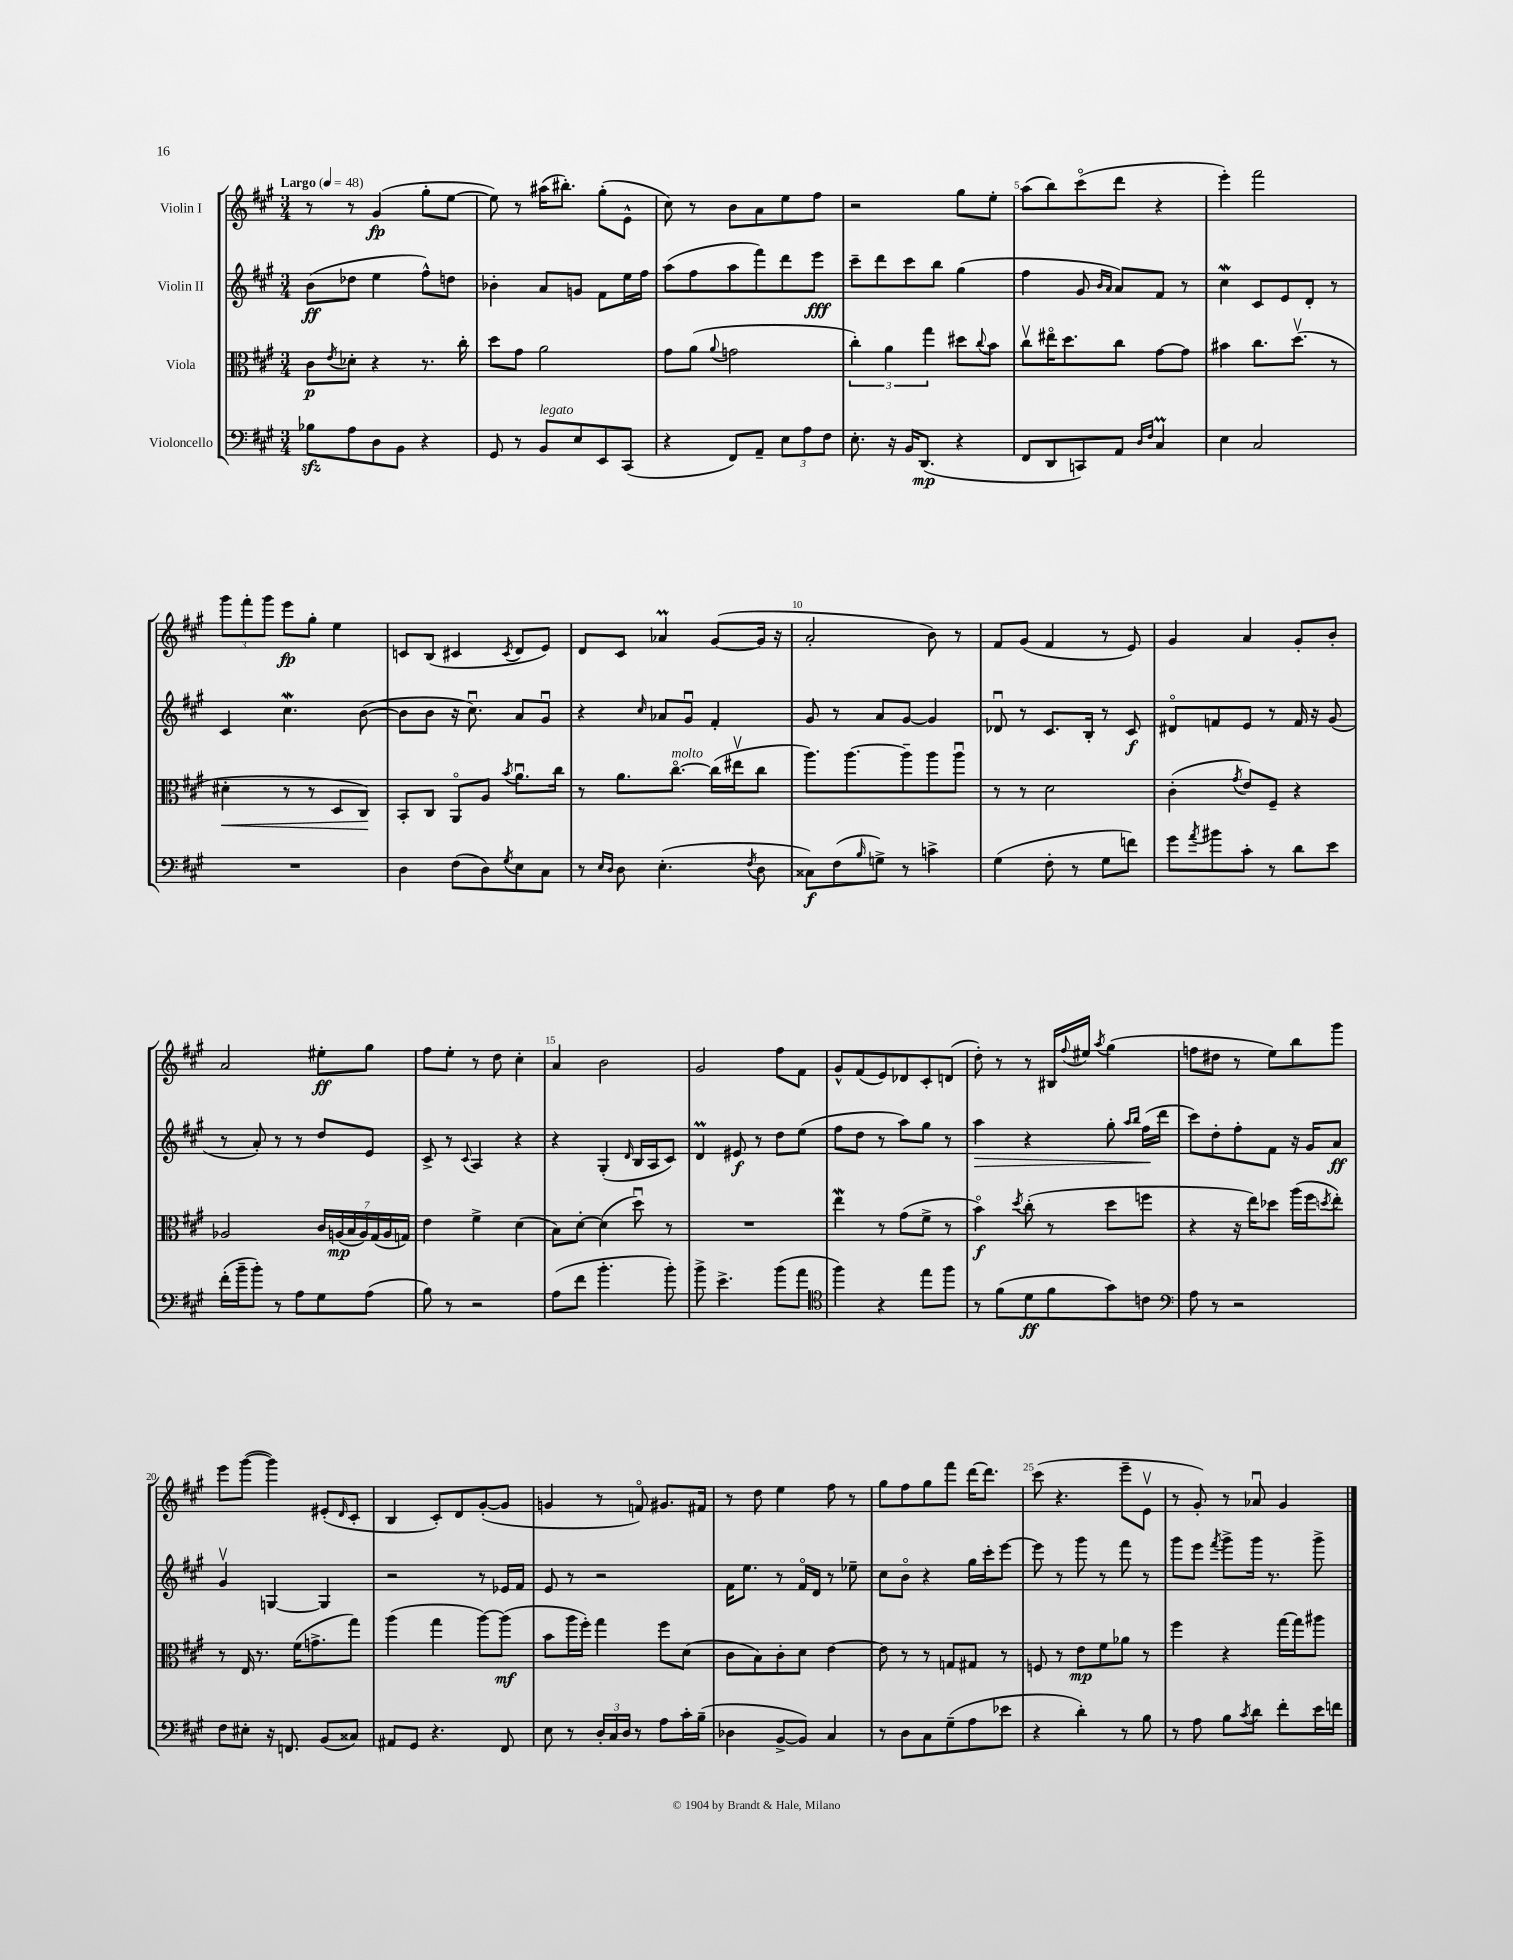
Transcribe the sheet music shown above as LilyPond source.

<<
\new StaffGroup <<
\new Staff = "s0" \with { instrumentName = "Violin I" } {
    \clef treble \key a \major \numericTimeSignature \time 3/4 \tempo "Largo" 4 = 48
    r8 r8 gis'4\fp( gis''8-. e''8~ |
    e''8) r8 ais''16( bis''8.-.) gis''8-.( e'8-^ |
    cis''8) r8 b'8 a'8 e''8 fis''8 |
    r2 gis''8 e''8-. |
    a''8( b''8) cis'''8\flageolet( d'''8 r4 |
    e'''4-.) fis'''2 |
    \tuplet 3/2 { gis'''8 fis'''8-. gis'''8 } e'''8\fp gis''8-. e''4 |
    c'8 b8( cis'4 \acciaccatura { cis'8 } d'8 e'8) |
    d'8 cis'8 aes'4\prall gis'8~( gis'16 r16 |
    a'2-. b'8) r8 |
    fis'8 gis'8( fis'4 r8 e'8) |
    gis'4 a'4 gis'8-. b'8-. |
    a'2 eis''8-.\ff gis''8 |
    fis''8 e''8-. r8 d''8 cis''4-. |
    a'4 b'2 |
    gis'2 fis''8 fis'8 |
    gis'8-^ fis'8( e'8) des'8 cis'8-. d'8( |
    d''8-.) r8 r8 bis16 \appoggiatura { fis''8 } eis''16 \acciaccatura { a''8 } gis''4( |
    f''8 dis''8 r8 e''8) b''8 gis'''8 |
    e'''8 gis'''8~( gis'''4) eis'8-.( \grace { d'16 } cis'8-. |
    b4 cis'8-.) d'8 gis'8~-.( gis'8 |
    g'4 r8 f'8\flageolet) gis'8. fis'16 |
    r8 d''8 e''4 fis''8 r8 |
    gis''8 fis''8 gis''8 fis'''8 d'''16~ d'''8. |
    cis'''8( r4. e'''8-- e'8\upbow |
    r8 gis'8-.) r8 aes'8\downbow gis'4 \bar "|." |
}
\new Staff = "s1" \with { instrumentName = "Violin II" } {
    \clef treble \key a \major \numericTimeSignature \time 3/4
    b'8\ff( des''8 e''4 fis''8-^) d''8 |
    bes'4-. a'8 g'8 fis'8 e''16 fis''16 |
    a''8( fis''8 a''8 fis'''8) d'''8 e'''8\fff |
    cis'''8-- d'''8 cis'''8 b''8 gis''4( |
    fis''4 gis'8 \grace { b'16 a'16 } a'8) fis'8 r8 |
    cis''4\mordent cis'8 e'8 d'8-. r8 |
    cis'4 cis''4.\mordent b'8~( |
    b'8 b'8 r16 cis''8.\downbow) a'8 gis'8\downbow |
    r4 \grace { cis''16 } aes'8 gis'8\downbow fis'4-. |
    gis'8 r8 a'8 gis'8~ gis'4 |
    des'8\downbow r8 cis'8. b16-. r8 cis'8\f |
    dis'8\flageolet f'8 e'8 r8 f'16 r16 gis'8( |
    r8 a'8-.) r8 r8 d''8 e'8 |
    cis'8-> r8 \appoggiatura { cis'8 } a4 r4 |
    r4 gis4-.( \grace { d'16 } b16 a16 cis'8) |
    d'4\prall eis'8\f r8 d''8 e''8( |
    fis''8 d''8 r8 a''8) gis''8 r8 |
    a''4\> r4 gis''8-. \grace { a''16 b''16 } fis''16\!( d'''16 |
    cis'''8) d''8-. fis''8-. fis'8 r16 gis'16 a'8\ff |
    gis'4\upbow g4~ g4 |
    r2 r8 ees'16 fis'16 |
    e'8 r8 r2 |
    fis'16 e''8. r8 fis'16\flageolet d'16 r8 ees''8-- |
    cis''8 b'8\flageolet r4 gis''16 cis'''16-. e'''8~ |
    e'''8 r8 gis'''8 r8 fis'''8 r8 |
    gis'''8 e'''8 \acciaccatura { fis'''8 } gis'''8-> gis'''16 r8. gis'''8-> \bar "|." |
}
\new Staff = "s2" \with { instrumentName = "Viola" } {
    \clef alto \key a \major \numericTimeSignature \time 3/4
    cis'8\p \acciaccatura { e'8 } des'8-. r4 r8. cis''16-. |
    d''8 gis'8 a'2 |
    gis'8 a'8( \appoggiatura { a'8 } g'2 |
    \tuplet 3/2 { cis''4-.) a'4 gis''4 } dis''8 \appoggiatura { cis''8 } b'8 |
    cis''8\upbow eis''16\flageolet d''8. cis''8 gis'8~ gis'8 |
    bis'4 cis''8. d''8.\upbow( r8 |
    dis'4-.\< r8 r8 d8 cis8\!) |
    b,8-. cis8 a,8\flageolet a8 \acciaccatura { b'8 } a'8.\downbow cis''16 |
    r8 a'8. cis''8.~\flageolet^\markup { \italic "molto" } cis''16( eis''16\upbow cis''8 |
    a''8.) a''8.~ a''8-- a''8 a''8\downbow |
    r8 r8 d'2 |
    cis'4-.( \acciaccatura { gis'8 } e'8) fis8-- r4 |
    aes2 \tuplet 7/4 { cis'16 a16\mp( b16 a16) gis16( a16 g16) } |
    e'4 fis'4-> d'4( |
    b8) d'8~-. d'4( d''8\downbow) r8 |
    R2. |
    e''4\mordent r8 gis'8( fis'8-> r8 |
    b'4\flageolet\f) \acciaccatura { d''8 } cis''8-.( r8 d''8 f''8 |
    r4 r16 e''16) des''8 a''16( fis''16 \acciaccatura { d''8 } e''8-.) |
    r8 e16 r8. fis'16( g'8.-> gis''8) |
    a''4( gis''4 a''8~) a''8\mf( |
    b'8 a''16 fis''16-.) gis''4 fis''8 d'8( |
    cis'8 b8) cis'8-. d'8 e'4~ |
    e'8 r8 r8 g8 gis8 r8 |
    f8 r8 e'8\mp fis'8 aes'8 r8 |
    fis''4 r4 gis''16~ gis''16 ais''8 \bar "|." |
}
\new Staff = "s3" \with { instrumentName = "Violoncello" } {
    \clef bass \key a \major \numericTimeSignature \time 3/4
    bes8\sfz a8 d8 b,8 r4 |
    gis,8 r8 b,8^\markup { \italic "legato" } e8 e,8 cis,8( |
    r4 fis,8) a,8-- \tuplet 3/2 { e8 a8 fis8 } |
    e8.-. r16 b,16 d,8.\mp( r4 |
    fis,8 d,8 c,8) a,8 \grace { d16 fis16 } cis4\prall |
    e4 cis2 |
    R2. |
    d4 fis8( d8) \acciaccatura { gis8 } e8 cis8 |
    r8 \grace { e16 d16 } d8 e4.-.( \acciaccatura { fis8 } d8 |
    cisis8\f) fis8( \grace { b16 } g8->) r8 c'4-> |
    gis4( fis8-. r8 gis8 f'8) |
    gis'8 \acciaccatura { a'8 } bis'8 cis'8-. r8 d'8 e'8 |
    fis'16-.( b'16-- b'8-.) r8 a8 gis8 a8( |
    b8) r8 r2 |
    a8( fis'8 b'4.-. b'8-.) |
    b'8-> e'4.-> b'8( a'8 |
    \clef tenor fis''4) r4 e''8 fis''8 |
    r8 fis'8( d'8\ff fis'8 gis'8) c'8 |
    \clef bass a8 r8 r2 |
    fis8 eis8-. r16 f,8. b,8( cisis8) |
    ais,8 gis,8 r4. fis,8 |
    e8 r8 \tuplet 3/2 { d16-. cis16 d16 } r8 a8 cis'16-. b16--( |
    des4 b,8~-> b,8) cis4 |
    r8 d8 cis8 gis8--( a8 ees'8 |
    r4 d'4-.) r8 b8 |
    r8 a8 b8 \acciaccatura { cis'8 } d'8 fis'8-. e'16 f'16 \bar "|." |
}
>>
>>
\layout { \context { \Score \override BarNumber.break-visibility = ##(#f #t #t) barNumberVisibility = #(every-nth-bar-number-visible 5) } }
